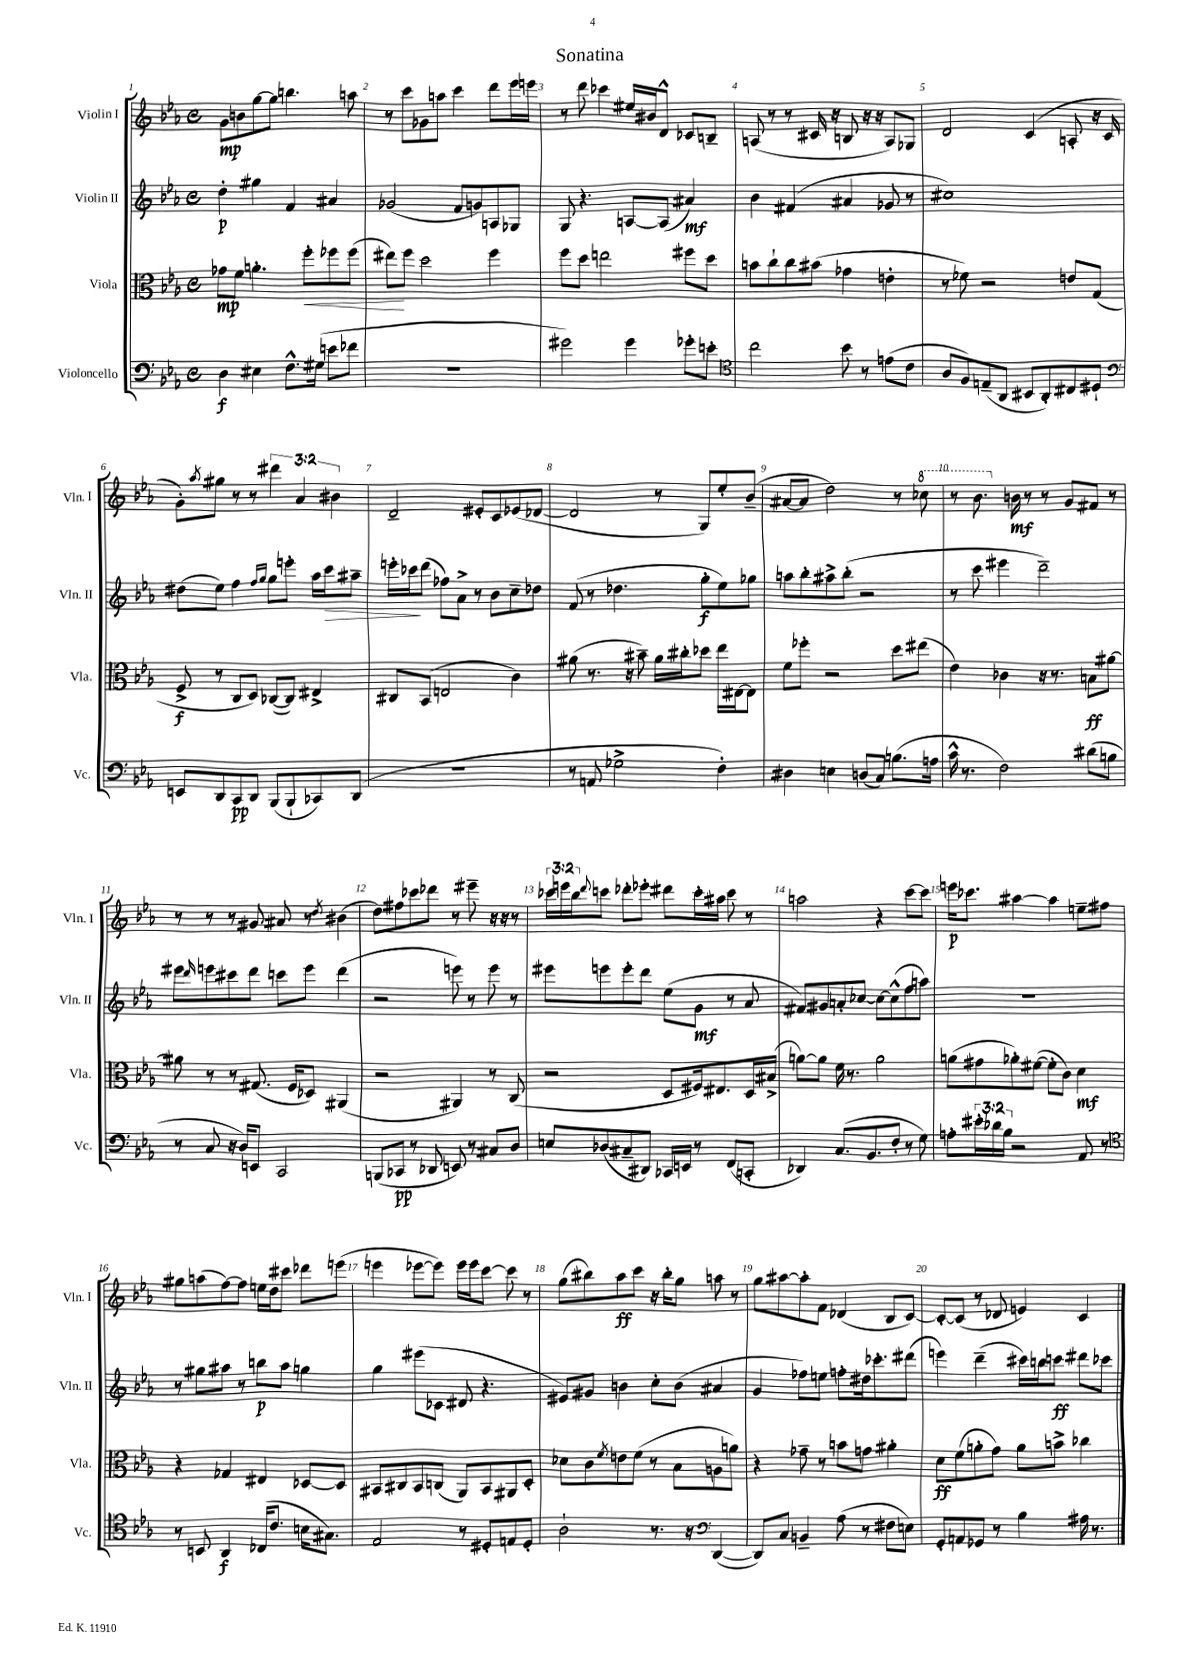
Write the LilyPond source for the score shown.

\header { title = "Sonatina" }
<<
\new StaffGroup <<
\new Staff = "s0" \with { instrumentName = "Violin I" shortInstrumentName = "Vln. I" } {
    \clef treble \key ees \major \defaultTimeSignature \time 4/4 \override Staff.TupletNumber.text = #tuplet-number::calc-fraction-text
    g'8\mp b'8 g''8~ g''8 b''4. a''8 |
    r8 c'''8 ges'8 a''8 c'''4 d'''8 ees'''16 e'''16 |
    r8 d'''8 ces'''4 eis''16 bis'16 d'8-^ ces'8 b8-- |
    a8( r8 r8 cis'16 r16 b8 r16 r16 a8) ges8 |
    d'2 c'4( a8-. r16 c'16 |
    g'8-.) \acciaccatura { aes''8 } gis''8 r8 r8 \tuplet 3/2 { dis'''4 aes'4 bis'4 } |
    d'2-- eis'8-. c'8 ees'8( des'8~ |
    des'2 r8 g8) ees''8-. bes'8--( |
    ais'8~ ais'8 d''2) r8 \ottava #1 ces'''8 |
    r8 bes''8. \ottava #0 b'16\mf r8 r8 g'8 fis'8 r8 |
    r8 r8 r8 gis'8 ais'8 r8 \acciaccatura { d''8 } bis'4( |
    d''8) fis''8 ces'''8 des'''8 r8 eis'''8-- r16 r16 r8 |
    \tuplet 3/2 { ces'''16 e'''16 bes''16 } \appoggiatura { d'''8 } c'''8 des'''8-. ees'''8-. dis'''8 c'''16-. ais''16 c'''8 r8 |
    a''2 r4 c'''8~ c'''8 |
    e'''16\p ces'''8. ais''4~ ais''4 e''8-- fis''8 |
    gis''8 a''8( f''8~) f''8 e''16 d''16 cis'''8 des'''8 e'''8( |
    e'''4 ees'''8~ ees'''8) ees'''16 ees'''16 c'''8~ c'''8 r8 |
    g''8( bis''8) aes''8\ff c'''8 r16 bis''16-. g''8 a''8 r8 |
    g''8 ais''8~ ais''8-. f'8 des'4( bes8 c'8~) |
    c'8~-. c'8( r8 des'8 e'4) c'4 \bar "|." |
}
\new Staff = "s1" \with { instrumentName = "Violin II" shortInstrumentName = "Vln. II" } {
    \clef treble \key ees \major \defaultTimeSignature \time 4/4
    d''4-.\p gis''4 f'4 ais'4 |
    ges'2( f'8 g'8) a8 ges8 |
    g8 r4. a8~ a8( ais'4\mf) |
    bes'4 fis'4( ais'4 ges'8 r8 |
    cis''1) |
    dis''8( ees''8) f''4 \grace { f''16 g''16 } g''8 e'''8-. aes''16 c'''16\> ais''8-- |
    e'''16-. ces'''16\! d'''8( fes''8) aes'8-> r8 bes'8 c''8-- des''8 |
    f'8( r8 des''4. g''8-.\f ees''8) ges''8 |
    a''8 bes''8-. ais''8-> bes''8-.( r2 |
    r8 c'''8 eis'''4 d'''2--) |
    eis'''8 \grace { d'''16 } e'''8 cis'''8 d'''8 c'''8 e'''8 d'''4( |
    r2 e'''8) r8 e'''8 r8 |
    eis'''8 e'''8 e'''8-. d'''8 ees''8( g'8\mf r8 aes'8 |
    fis'8) gis'8 a'8-. ces''8~ ces''8~ ces''8-^( f''8 a''8) |
    R1 |
    r8 gis''8 ais''8 r8 b''8\p ais''8 g''4 |
    g''4 eis'''8( ces'8 dis'8 r4. |
    eis'8) gis'8 b'4 c''8-. b'8( ais'4 |
    g'4 fes''8) e''8 f''8-. dis''16 ces'''8.-. dis'''8( |
    e'''4) d'''4--( cis'''16) b''16 c'''8\ff dis'''8 ces'''8 \bar "|." |
}
\new Staff = "s2" \with { instrumentName = "Viola" shortInstrumentName = "Vla." } {
    \clef alto \key ees \major \defaultTimeSignature \time 4/4
    ges'8\mp f'8 a'4.-. f''8-.\< fes''8 fes''8( |
    eis''8\!) f''8 d''2 f''4 |
    f''8 d''8 e''2 fis''8 d''8 |
    b'8 c''8-! c''8 bis'8( ges'4 e'4-. |
    r8 fes'8) r2 e'8 g8( |
    f8->\f r8 c8 d8) ces8~( ces8) eis4-> |
    cis8 bes,8( e2 c'4) |
    ais'8( r8. r16 bis'8--) ais'16 cis''16-. des''8 ees''16 eis16~ eis8 |
    f'8 fes''8-. r2 d''8 eis''8( |
    ees'4) ces'4 r16 r8. b8\ff ais'8~ |
    ais'8 r8 r8 gis8.( f16 des8) ais,4( |
    r2 ais,4) r8 c8( |
    r2 d8 fis16) eis8. d16 bis16->( |
    a'8~) a'8 f'16 r8. a'2 |
    a'8( gis'8 aes'8-.) fis'8~( fis'8-. c'8) d'4\mf |
    r4 ges4 eis4 des8~ des8 |
    bis,8 cis8 bis,8 c8( aes,8) bis,8 ais,8 d8-. |
    des'8 c'8 \acciaccatura { f'8 } e'8 f'8( r8 bes8 a8 a'8) |
    r4 ges'8-- r8 b'8 g'8 ais'4-. |
    d'8\ff f'8( a'8-. g'8) a'8 b'8-> ces''4 \bar "|." |
}
\new Staff = "s3" \with { instrumentName = "Violoncello" shortInstrumentName = "Vc." } {
    \clef bass \key ees \major \defaultTimeSignature \time 4/4 \override Staff.TupletNumber.text = #tuplet-number::calc-fraction-text
    d4\f eis4 f8.-^ gis16( e'8 fes'8 |
    r1 |
    gis'2) gis'4 ges'8-. e'8-. |
    \clef tenor c''2 bes'8 r8 e'8( c'8 |
    aes8 f8) e8--( aes,8 bis,8 aes,8-.) cis8 dis8-! |
    \clef bass e,8 d,8 c,8\pp d,8 bes,,8( bes,,8-! ces,8) d,8( |
    R1 |
    r8 a,8 ges2-> f4-.) |
    dis4 e4 d8( c8) b8.( a16 |
    c'16-^ r8. f2) dis'8( b8 |
    r8 c8 r16 d16) e,8 c,2 |
    b,,8( ces,8\pp r8 des,8 e,8) r8 cis8 d8 |
    e8 des8( cis8-- dis,8) ces,16 e,16 r8 f,8( c,8-. |
    des,4) c8.( bes,8. f8-. r8 g8) |
    a8-. \tuplet 3/2 { eis'16-. des'16 bes16 } r2 aes,8 r8 |
    \clef tenor r8 b,8 aes,4\f ces16( c'8. b16 gis8.) |
    ees2 r8 dis8-. e8 dis8-. |
    aes2-! r8. r16 \clef bass d,4~( |
    d,8) c8 b,4-- aes8( r8 fis8 e8) |
    g,8-. a,8 ges,8 r8 bes4 ais16 r8. \bar "|." |
}
>>
>>
\layout { \context { \Score \override BarNumber.break-visibility = ##(#f #t #t) barNumberVisibility = #all-bar-numbers-visible } }
